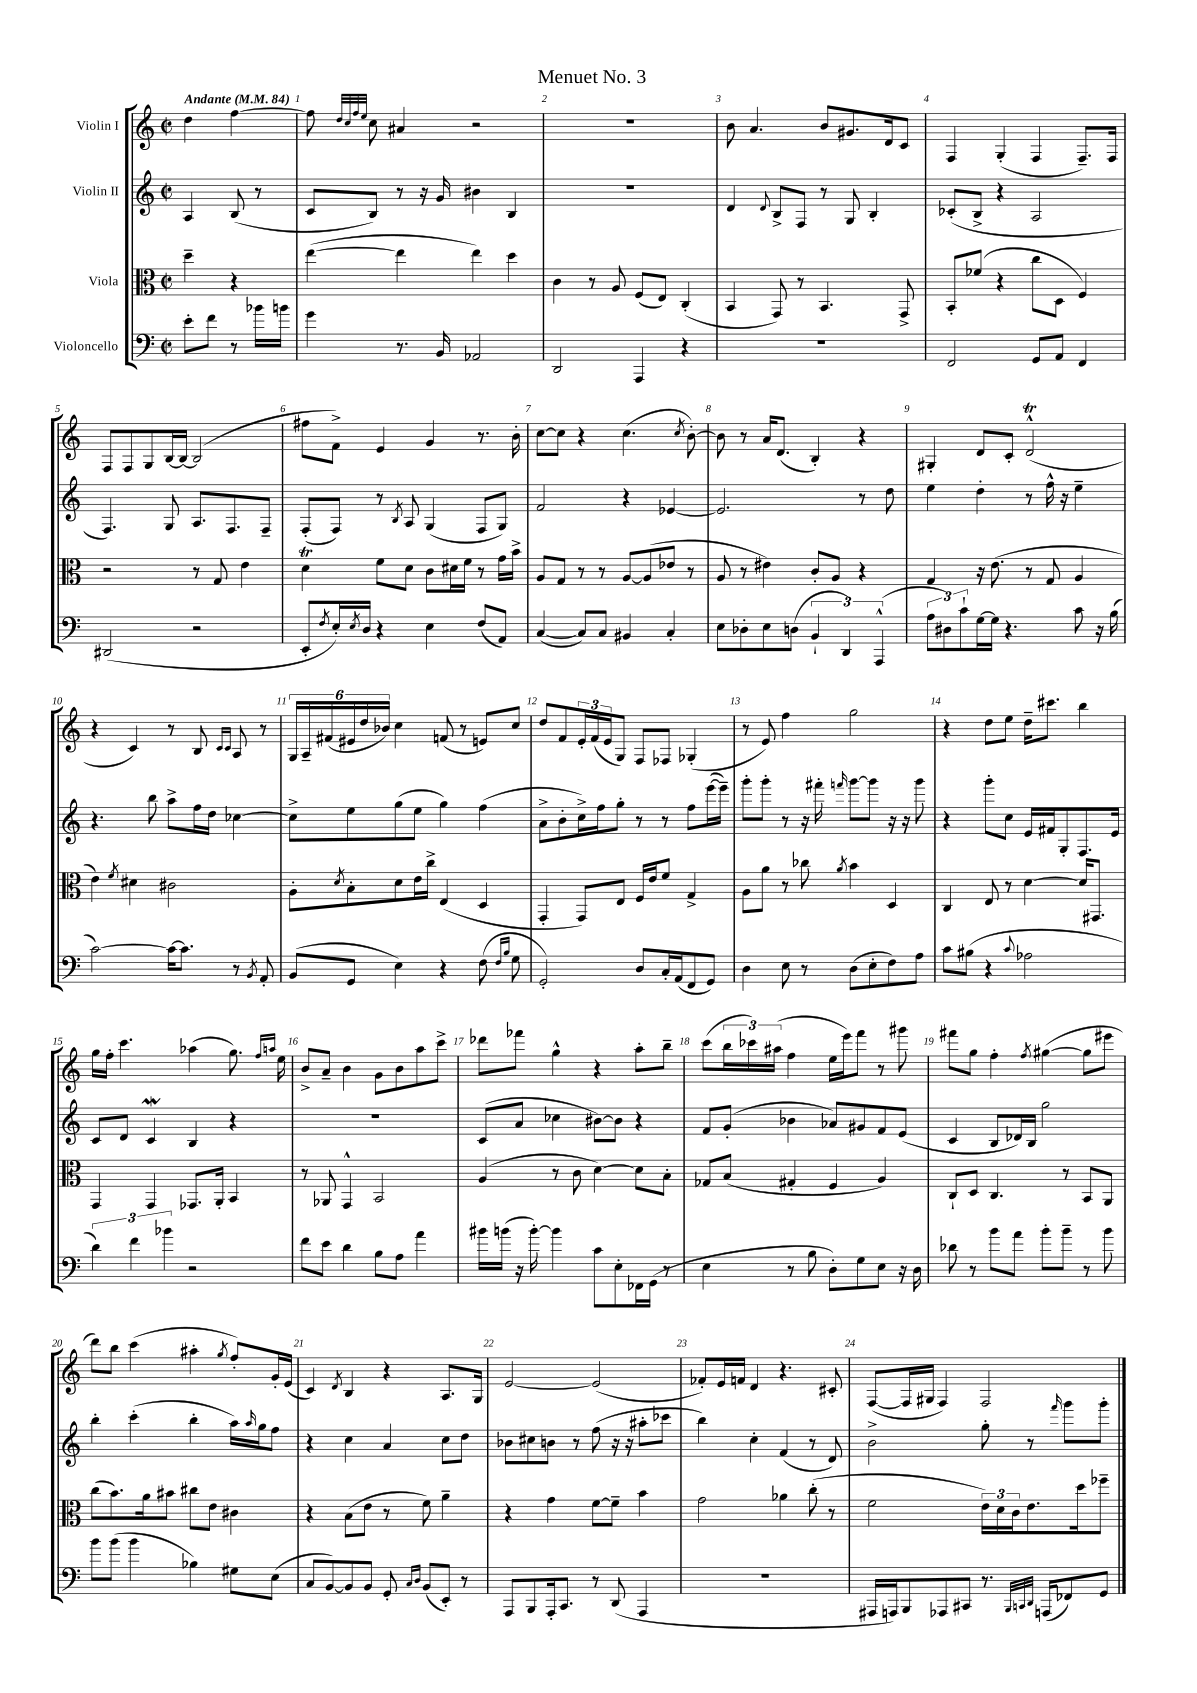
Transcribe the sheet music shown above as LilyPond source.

\header { title = "Menuet No. 3" }
<<
\new StaffGroup <<
\new Staff = "s0" \with { instrumentName = "Violin I" } {
    \clef treble \key c \major \defaultTimeSignature \time 2/2 \partial 2 \tempo "Andante" 4 = 84
    d''4 f''4~ |
    f''8 \grace { d''32 c''32 f''32 e''32 } c''8 ais'4 r2 |
    R1 |
    b'8 a'4. b'8 gis'8. d'16 c'8 |
    f4 g4-.( f4 f8.--) f16 |
    f8 f8 g8 b16~ b16~ b2( |
    fis''8 f'8->) e'4 g'4 r8. b'16-. |
    c''8~ c''8 r4 c''4.( \acciaccatura { c''8 } b'8~-.) |
    b'8 r8 a'16 d'8.( b4-.) r4 |
    gis4-. d'8 c'8-. d'2-^\trill( |
    r4 c'4) r8 b8 \grace { c'16 c'16 } a8 r8 |
    \tuplet 6/4 { g16 a16-- fis'16( eis'16 d''16 bes'16) } c''4 f'8( r8 e'8) c''8 |
    d''8 f'8 \tuplet 3/2 { e'16-. f'16( e'16 } g8) f8 fes8 ges4-.( |
    r8 e'8) f''4 g''2 |
    r4 d''8 e''8 d''16-- cis'''8. b''4 |
    g''16 f''16-. c'''4. aes''4( g''8.) \grace { f''16 a''16 } e''16 |
    b'8-> a'8-- b'4 g'8 b'8 a''8 c'''8-> |
    des'''8 fes'''8 g''4-^ r4 a''8-. b''8-- |
    c'''8( \tuplet 3/2 { b''16 ces'''16) ais''16( } f''4 e''16 e'''16) f'''8 r8 gis'''8 |
    fis'''8 g''8 f''4-. \acciaccatura { f''8 } gis''4~( gis''8 eis'''8 |
    d'''8) b''8 c'''4( ais''4-. \acciaccatura { g''8 } f''8-.) g'16-. e'16( |
    c'4) \acciaccatura { d'8 } b4 r4 a8. g16 |
    e'2~ e'2( |
    fes'8-.) e'16 f'16 d'4 r4. cis'8-. |
    f8~( f16 gis16 f4) f2 \bar "|." |
}
\new Staff = "s1" \with { instrumentName = "Violin II" } {
    \clef treble \key c \major \defaultTimeSignature \time 2/2 \partial 2
    a4 b8( r8 |
    c'8 b8) r8 r16 g'16 bis'4 b4 |
    R1 |
    d'4 \appoggiatura { d'8 } b8-> f8 r8 g8 b4-. |
    ces'8-.( b8-> r4 a2 |
    f4.) g8 a8. f8. f8-- |
    f8-.( f8) r8 \acciaccatura { b8 } a8 g4( f8 g8) |
    f'2 r4 ees'4~ |
    ees'2. r8 d''8 |
    e''4 d''4-. r8 f''16-^ r16 e''4-- |
    r4. b''8 a''8-> f''16 d''16 ces''4~ |
    ces''8-> e''8 g''8( e''8 g''4) f''4( |
    a'8-> b'8-. c''16->) f''16 g''8-. r8 r8 f''8 e'''16~( e'''16--) |
    g'''8-. g'''8-. r8 r16 fis'''16-. \grace { f'''16 } g'''8~ g'''8 r16 r16 g'''8 |
    r4 g'''8-. c''8 e'16 fis'16 g8-. f8. e'16 |
    c'8 d'8 c'4\mordent b4 r4 |
    R1 |
    c'8( a'8 ces''4 bis'8~) bis'8 r4 |
    f'8 g'8-.( bes'4 aes'8) gis'8 f'8 e'8( |
    c'4 b8 des'16) b16 g''2 |
    b''4-. c'''4-.( b''4-. a''16) \grace { a''16 } g''16 f''8 |
    r4 c''4 a'4 c''8 d''8 |
    bes'8 cis''8 b'8 r8 f''8( r16 r16 ais''8-. ces'''8 |
    b''4) c''4-. f'4( r8 d'8) |
    b'2-> g''8-. r8 \grace { f'''16 } g'''8 g'''8-. \bar "|." |
}
\new Staff = "s2" \with { instrumentName = "Viola" } {
    \clef alto \key c \major \defaultTimeSignature \time 2/2 \partial 2
    d''4-- r4 |
    e''4~( e''4 e''4) d''4 |
    c'4 r8 a8 f8( e8) c4-.( |
    b,4 g,8) r8 b,4. g,8-> |
    b,8-. fes'8( r4 c''8 d8 f4) |
    r2 r8 g8 e'4 |
    d'4\trill f'8 d'8 c'8 dis'16 f'16 r8 g'16 b'16-> |
    a8 g8 r8 r8 a8~ a8( ees'8 r8 |
    a8 r8 eis'4) c'8-. a8 r4 |
    g4 r16 e'8.( r8 g8 a4 |
    e'4) \acciaccatura { f'8 } dis'4 cis'2 |
    a8-. \acciaccatura { d'8 } b8-. d'8 e'16 c''16-> e4( d4 |
    g,4-. g,8) e8 f16 e'16 f'8 g4-> |
    a8 a'8 r8 ces''8 \acciaccatura { a'8 } b'4 d4 |
    c4 e8 r8 d'4~ d'16 gis,8. |
    g,4 g,4 ges,8. a,16-. b,4 |
    r8 aes,8 g,4-^ b,2 |
    a4( r8 c'8 d'4~) d'8 b8-. |
    ges8 b8( gis4-. f4 a4) |
    c8-! d8 c4. r8 b,8 a,8 |
    c''8( b'8.) a'16 bis'8 cis''8 e'8 cis'4 |
    r4 b8( e'8 r8 f'8) a'4-- |
    r4 g'4 f'8~ f'8-- b'4 |
    g'2 aes'4 c''8-.( r8 |
    f'2 \tuplet 3/2 { e'16) d'16 c'16 } e'8. d''16 fes''8-- \bar "|." |
}
\new Staff = "s3" \with { instrumentName = "Violoncello" } {
    \clef bass \key c \major \defaultTimeSignature \time 2/2 \partial 2
    e'8-. f'8 r8 bes'16 b'16 |
    g'4 r8. b,16 aes,2 |
    d,2 a,,4 r4 |
    R1 |
    f,2 g,8 a,8 f,4 |
    dis,2( r2 |
    e,8-. \acciaccatura { f8 } e16-.) \acciaccatura { e8 } d16 r4 e4 f8( a,8) |
    c4~( c8) c8 bis,4 c4-. |
    e8 des8-. e8 d8( \tuplet 3/2 { b,4-! d,4) a,,4-^( } |
    \tuplet 3/2 { a8 dis8) c'8-! } g16~ g16 r4. c'8 r16 b16( |
    c'2~) c'16~ c'8. r8 \acciaccatura { b,8 } a,8-. |
    b,8( g,8 e4) r4 f8( \grace { f16 b16 } g8 |
    g,2-.) d8 c16-. a,16( f,8 g,8) |
    d4 e8 r8 d8( e8-. f8) a8 |
    c'8 bis8( r4 \appoggiatura { c'8 } aes2 |
    \tuplet 3/2 { d'4) f'4 bes'4 } r2 |
    f'8 e'8 d'4 b8 a8 a'4 |
    bis'16 b'16( r16 b'16~-.) b'4 c'8 e8-. fes,16 g,16( r8 |
    e4 r8 b8 d8-.) g8 e8 r16 d16 |
    des'8 r8 b'8 a'8 b'8-. b'8-- r8 b'8 |
    b'8 b'8( b'4 bes4) gis8 e8( |
    c8 b,8~) b,8 b,8 g,8-. \grace { c16 d16 } b,8( e,8-.) r8 |
    a,,8 b,,8 a,,16-. c,8. r8 d,8( a,,4 |
    R1 |
    ais,,16 a,,16) b,,8 aes,,8 cis,8 r8. \grace { b,,32 c,32 d,32 } a,,16( fes,8) g,8 \bar "|." |
}
>>
>>
\layout { \context { \Score \override BarNumber.break-visibility = ##(#f #t #t) barNumberVisibility = #all-bar-numbers-visible } }
